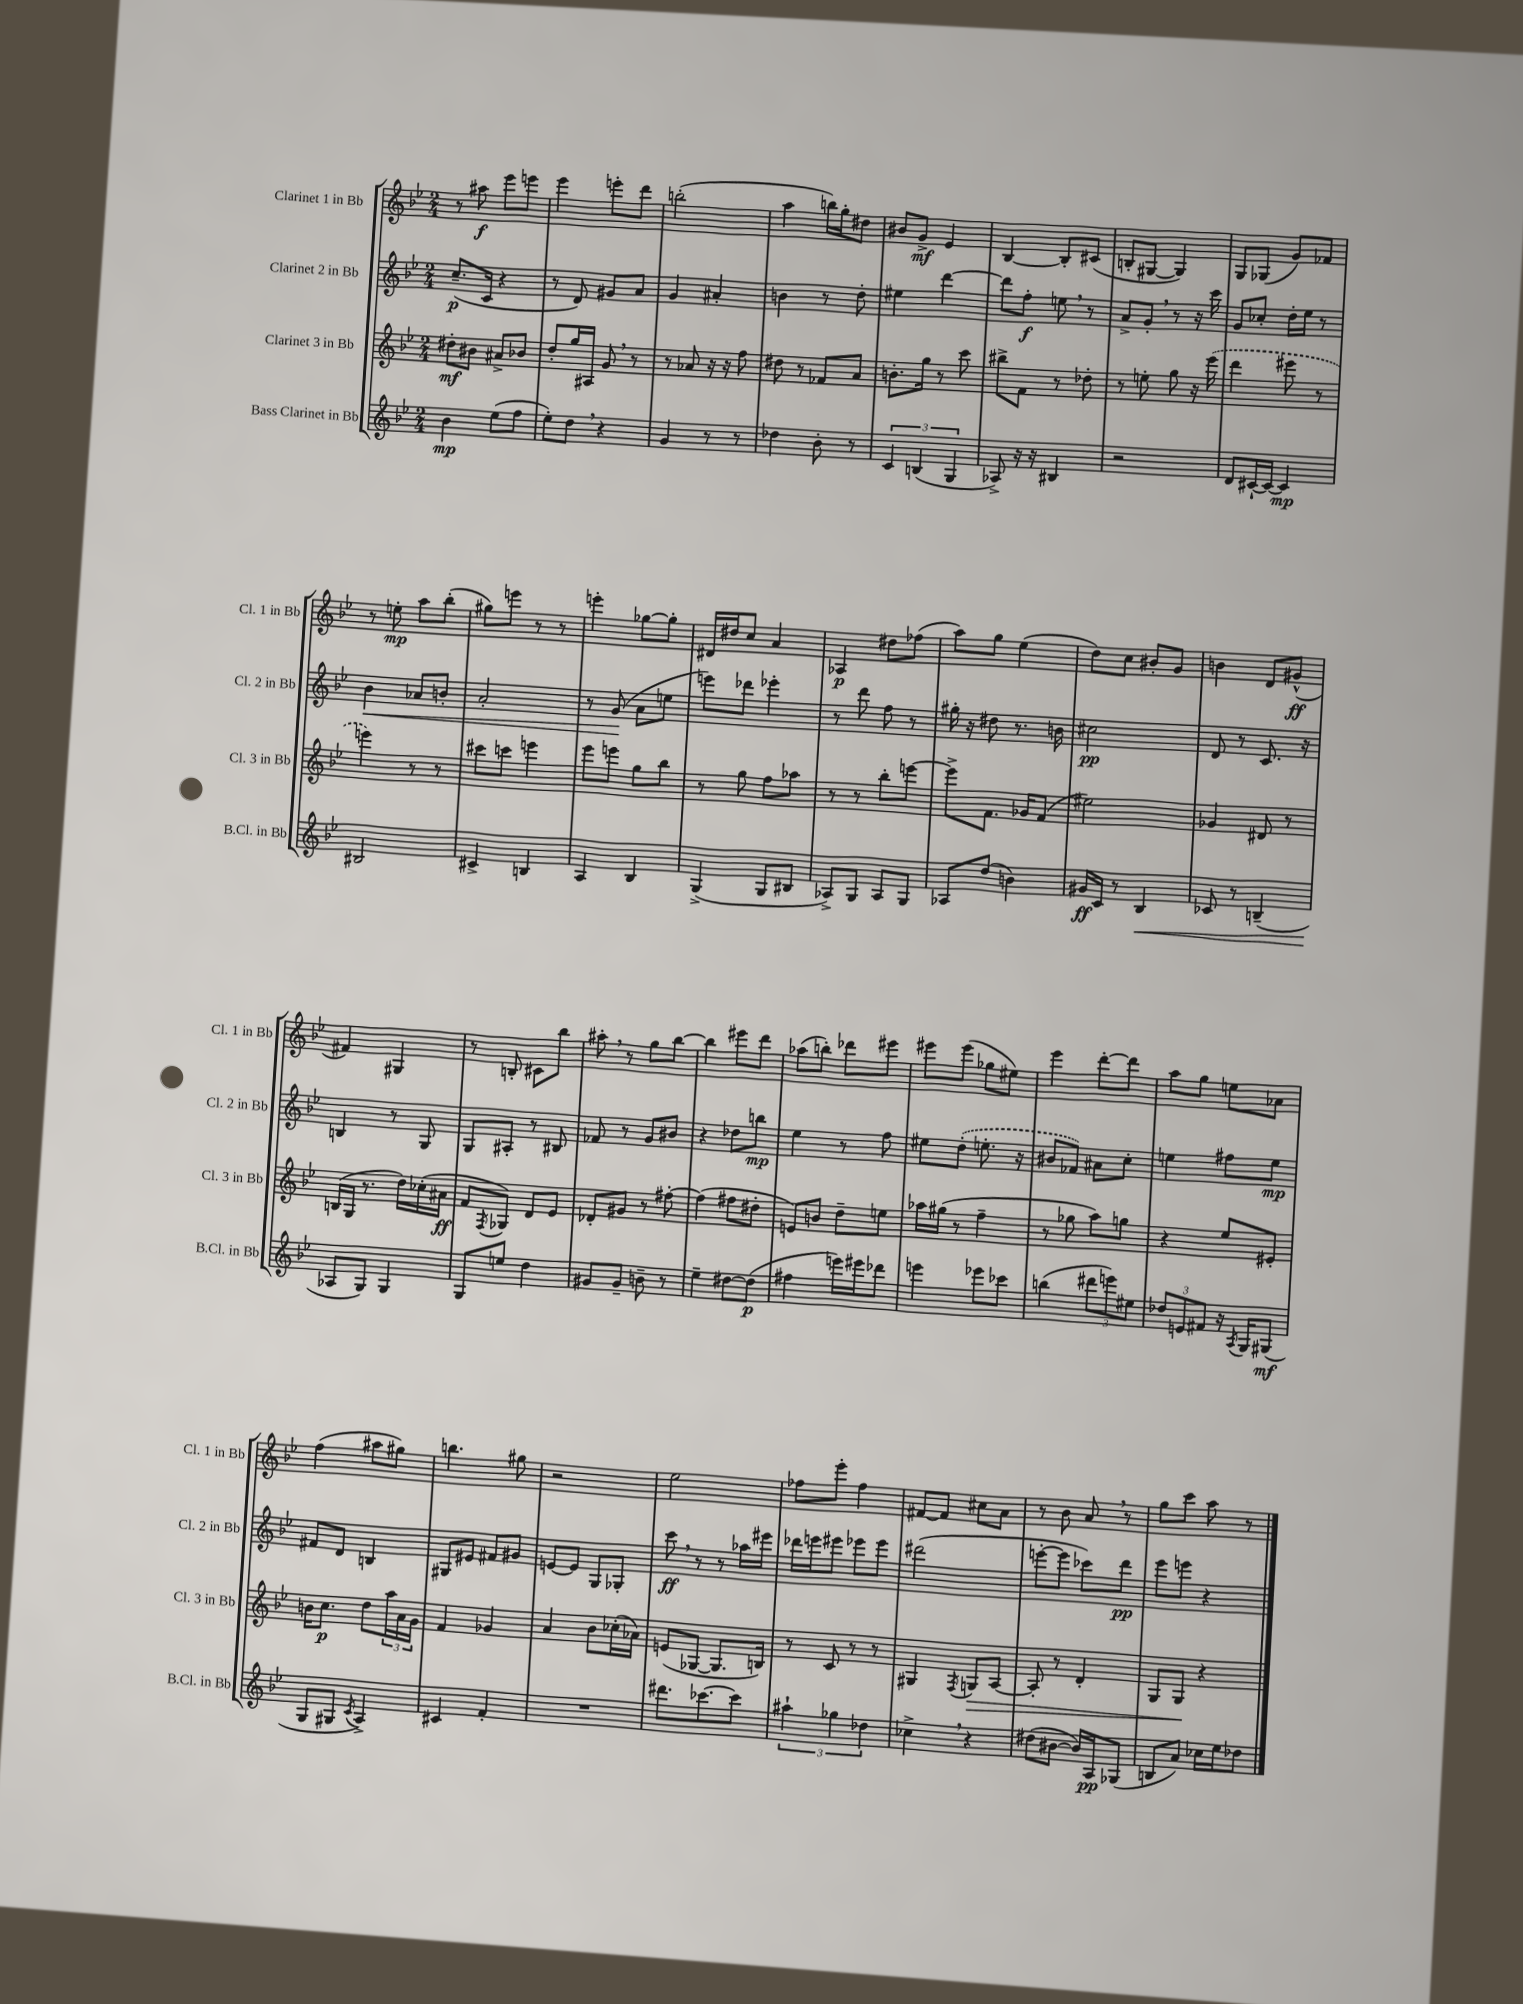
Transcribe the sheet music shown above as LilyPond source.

<<
\new StaffGroup <<
\new Staff = "s0" \with { instrumentName = "Clarinet 1 in Bb" shortInstrumentName = "Cl. 1 in Bb" } {
    \clef treble \key bes \major \numericTimeSignature \time 2/4
    r8 ais''8\f ees'''8 e'''8 |
    ees'''4 e'''8-. d'''8 |
    b''2-.( |
    a''4 b''16) g''16-. dis''8 |
    bis'8 g'8->\mf ees'4 |
    bes4~ bes8-. cis'8( |
    b8-. gis8~ gis4) |
    g8 ges8( g'8) fes'8 |
    r8 e''8-.\mp a''8 bes''8-.( |
    gis''8) e'''8 r8 r8 |
    e'''4-. ges''8~ ges''8-. |
    dis'16 dis''16 c''8 a'4 |
    aes4\p dis''8 fes''8( |
    a''8) g''8 ees''4( |
    d''8) c''8 bis'8-. g'8 |
    b'4 d'8 gis'8-^\ff( |
    fis'4) gis4 |
    r8 b8-. cis'8 bes''8 |
    ais''8-. \breathe r8 g''8 bes''8~ |
    bes''4 eis'''8 d'''8 |
    aes''8( b''8-.) des'''8 eis'''8 |
    eis'''8 eis'''8( ges''8 eis''8) |
    ees'''4 d'''8~-. d'''8 |
    a''8 g''8 e''8 aes'8 |
    f''4( ais''8 gis''8) |
    b''4. gis''8 |
    r2 |
    ees''2 |
    fes''8 ees'''8-. fes''4 |
    fis'8~ fis'8 cis''8 a'8 |
    r8 bes'8 a'8 \breathe r8 |
    g''8 c'''8 a''8 r8 \bar "|." |
}
\new Staff = "s1" \with { instrumentName = "Clarinet 2 in Bb" shortInstrumentName = "Cl. 2 in Bb" } {
    \clef treble \key bes \major \numericTimeSignature \time 2/4
    c''8.--\p( c'16 r4 |
    r8 d'8) gis'8 a'8 |
    g'4 ais'4-. |
    b'4 r8 d''8-. |
    eis''4 d'''4~ |
    d'''8 f''8-.\f e''8 \breathe r8 |
    a'8-> g'8-. \breathe r8 r16 c'''16 |
    g'8 ces''8-. d''16-. ees''16 r8 |
    bes'4\< aes'8 b'8-. |
    a'2-. |
    r8 g'8\!( a'8 e''8 |
    e'''8) des'''8 ees'''4-. |
    r8 d'''8 f''8 r8 |
    gis''16-. r16 dis''8 r8. b'16 |
    cis''2\pp |
    d'8 r8 c'8. r16 |
    b4 r8 g8 |
    g8 ais8-. r8 bis8 |
    fes'8 r8 g'8 bis'8 |
    r4 des''8 b''8\mp |
    ees''4 r8 f''8 |
    eis''8 \once \slurDashed d''8-.( e''8.-. r16 |
    bis'8 fes'8) ais'8 c''8-. |
    e''4 fis''8 e''8\mp |
    fis'8 d'8 b4 |
    gis8 eis'8 fis'8 gis'8 |
    e'8~ e'8 g8 ges8-. |
    c'''8\ff \breathe r8 r8 aes''16 eis'''16 |
    des'''16 e'''16 eis'''8 ees'''8 ees'''8 |
    dis'''2( |
    e'''8~-. e'''8 ces'''8) d'''8\pp |
    ees'''8 e'''8 r4 \bar "|." |
}
\new Staff = "s2" \with { instrumentName = "Clarinet 3 in Bb" shortInstrumentName = "Cl. 3 in Bb" } {
    \clef treble \key bes \major \numericTimeSignature \time 2/4
    dis''8-.\mf bis'8 ais'8-> bes'8 |
    d''8-. g''16 ais16 g'8 \breathe r8 |
    r8 aes'8 r16 r16 f''8 |
    dis''8 r8 fes'8 a'8 |
    b'8.-. g''16 r8 c'''8 |
    bis''8-> f'8 r8 des''8-. |
    r8 e''8-. g''8 r16 \once \slurDashed ees'''16( |
    d'''4 eis'''8 r8 |
    e'''4) r8 r8 |
    cis'''8 c'''8 e'''4 |
    ees'''8 e'''8 g''8 bes''8 |
    r8 g''8 f''8 aes''8 |
    r8 r8 bes''8-. e'''8~ |
    e'''8-> f'8. ges'16 f'8( |
    eis''2) |
    ges'4 dis'8 r8 |
    b16( g16 r8. d''16) ces''16-.( ais'16\ff |
    f'8 \acciaccatura { f8 } ges8) d'8 ees'8 |
    des'8-. gis'8 r8 fis''8~-. |
    fis''4( fis''8 dis''8-. |
    e'8) b'8 d''8-- e''8 |
    aes''16 gis''16( r8 f''4-- |
    r8 ges''8 a''8) g''8 |
    r4 ees''8 eis'8-. |
    b'16 c''8.\p d''8 \tuplet 3/2 { a''16 a'16 g'16 } |
    f'4 ges'4 |
    a'4 bes'8 ces''16-.( aes'16) |
    e'8( ges8~ ges8. b16) |
    r8 c'8 r8 r8 |
    gis4 \acciaccatura { f8 } g8\> a8~ |
    a8-. r8 d'4-. |
    g8 g8\! r4 \bar "|." |
}
\new Staff = "s3" \with { instrumentName = "Bass Clarinet in Bb" shortInstrumentName = "B.Cl. in Bb" } {
    \clef treble \key bes \major \numericTimeSignature \time 2/4
    bes'4\mp ees''8( f''8 |
    ees''8-.) d''8 \breathe r4 |
    g'4 r8 r8 |
    des''4 bes'8-. r8 |
    \tuplet 3/2 { c'4 b4( g4 } |
    aes8->) r16 r16 bis4 |
    r2 |
    d'8 cis'16~-! cis'16~ cis'4\mp |
    bis2 |
    cis'4-> b4 |
    a4 bes4 |
    g4->( g8 bis8 |
    aes8->) g8 aes8 g8 |
    aes8 d''8( b'4) |
    gis'16\ff c'16 r8 bes4\< |
    ces'8 r8 b4--( |
    aes8\! g8) g4 |
    g8 e''8 d''4 |
    gis'8 gis'8-- b'8-- r8 |
    ees''4-- dis''8~ dis''8\p( |
    fis''4 e'''16) eis'''16 des'''8 |
    e'''4 ees'''8 ces'''8 |
    b''4( \tuplet 3/2 { dis'''8 e'''8) eis''8 } |
    \tuplet 3/2 { des''8 e'8 fis'8 } r16 \acciaccatura { a8 } g16 gis8\mf( |
    g8 gis8 \acciaccatura { c'8 } a4->) |
    cis'4 f'4-. |
    R2 |
    dis'''8. ces'''8.~ ces'''8 |
    \tuplet 3/2 { ais''4-! ges''4 des''4 } |
    ces''4-> \breathe r4 |
    dis''8( bis'8~ bis'16) a16\pp ges8( |
    b8 a'8) ces''16 ees''16 des''8 \bar "|." |
}
>>
>>
\layout { \context { \Score \remove "Bar_number_engraver" } }
